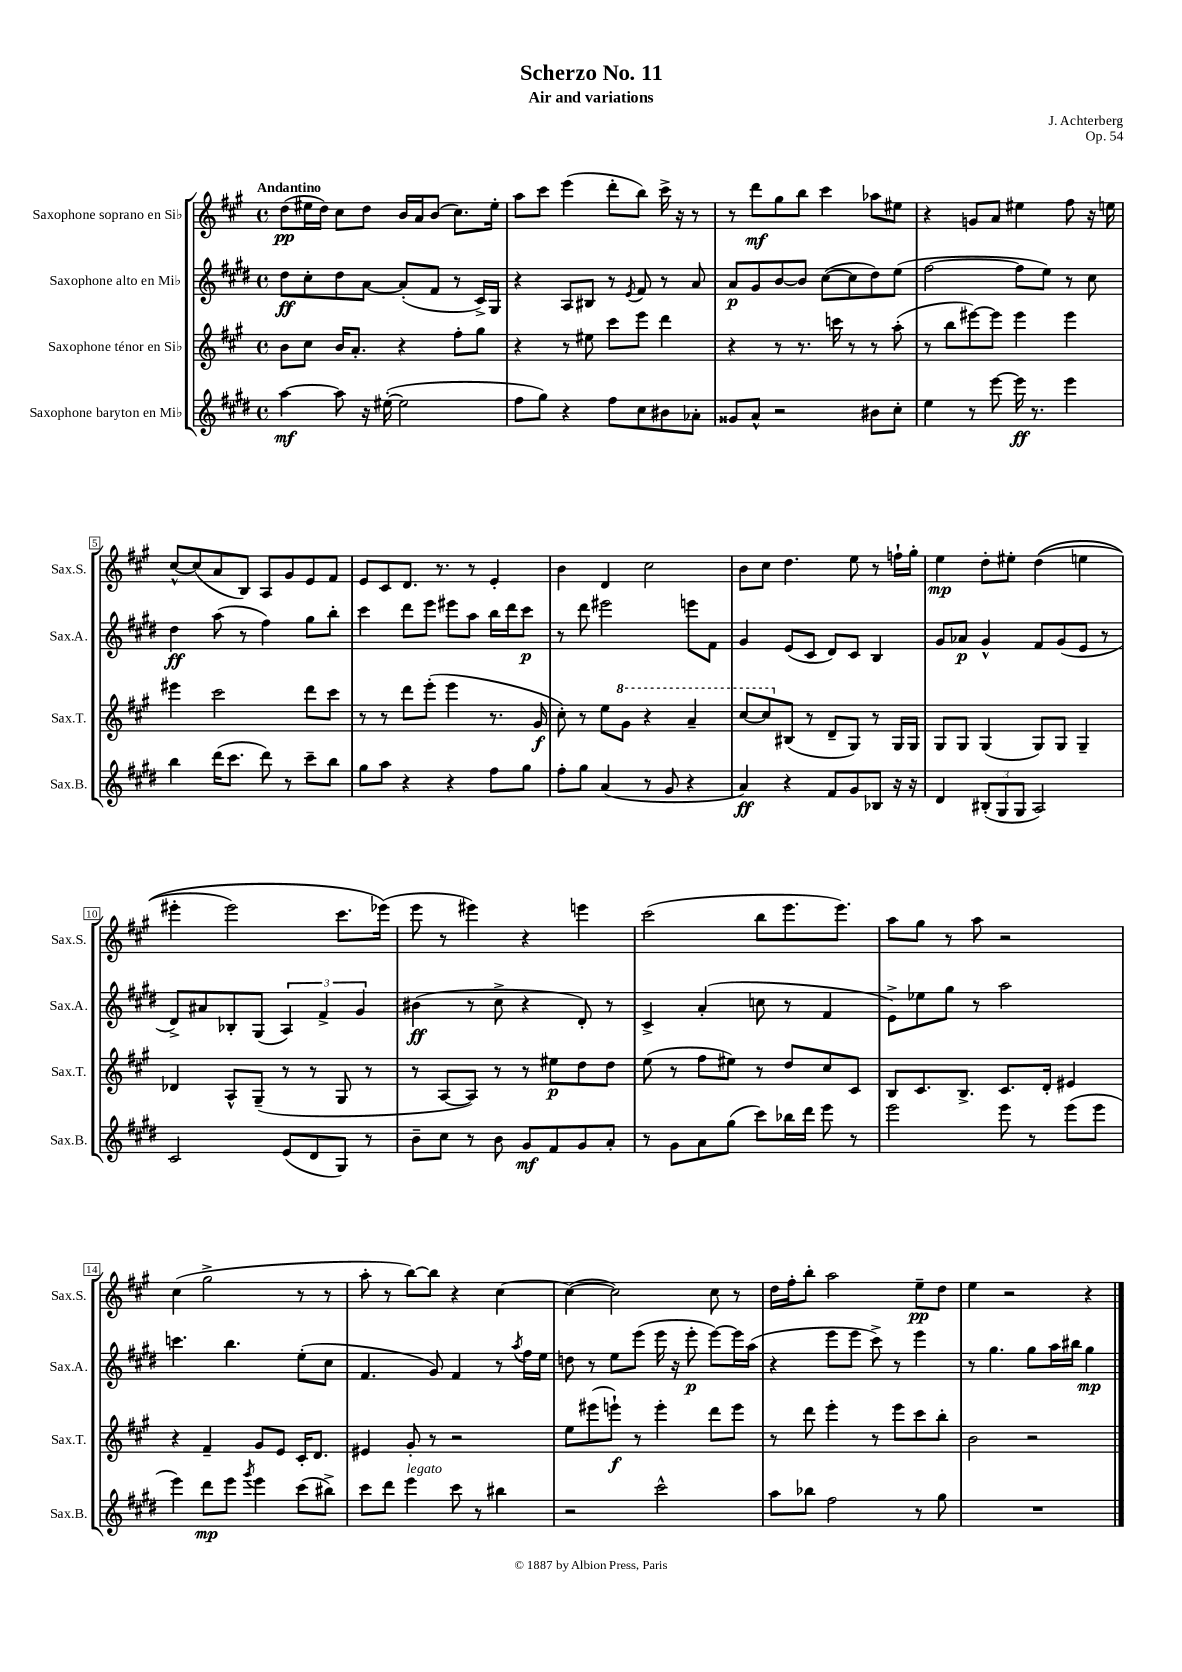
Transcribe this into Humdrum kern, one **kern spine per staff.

**kern	**kern	**kern	**kern
*staff4	*staff3	*staff2	*staff1
*clefG2	*clefG2	*clefG2	*clefG2
*k[f#c#g#d#]	*k[f#c#g#]	*k[f#c#g#d#]	*k[f#c#g#]
*M4/4	*M4/4	*M4/4	*M4/4
*met(c)	*met(c)	*met(c)	*met(c)
[4aa	8b	8dd#	(8dd
.	8cc#	8cc#'	16ee#
.	.	.	16dd)
8aa]	16b	8dd#	8cc#
.	8.a'	.	.
16r	.	[8a	8dd
([16ee#'	.	.	.
2ee#]	4r	(8a']	16b
.	.	.	16a
.	.	8f#	(8b
.	8ff#'	8r	8.cc#)
.	8gg#	16c#^)	.
.	.	16G#	16ee#'
=	=	=	=
8ff#	4r	4r	8aa
8gg#)	.	.	8ccc#
4r	8r	8A	(4eee
.	8ee#	8B#	.
8ff#	8ccc#	8r	8ddd'
.	.	8qe	.
8cc#	8eee	8f#	8bb)
8b#	4ddd	8r	16ccc#^
.	.	.	16r
8a-'	.	8a	8r
=	=	=	=
8g##	4r	8a	8r
8a^^	.	8g#	8ddd
2r	8r	[8b	8gg#
.	8.r	8b]	8bb
.	.	([8cc#	4ccc#
.	16ccc	.	.
.	8r	8cc#]	.
8b#	8r	8dd#)	8aa-
8cc#'	(8aa'	(8ee	8ee#
=	=	=	=
4ee	8r	[2ff#	4r
.	8bb	.	.
8r	[8eee#)	.	8g
[8eee	8eee#]	.	8a
16eee]	4eee#	8ff#]	4ee#
8.r	.	.	.
.	.	8ee)	.
4eee	4eee#	8r	8ff#
.	.	8cc#	16r
.	.	.	16ee
=	=	=	=
4bb	4eee#	4dd#	[8cc#^^
.	.	.	(8cc#]
(16ddd#	2ccc#	(8aa	8a
8.ccc#	.	.	.
.	.	8r	8B)
8ddd#)	.	4ff#)	8A
8r	.	.	8g#
8ccc#~	8ddd	8gg#	8e
8bb	8ccc#	8bb'	8f#
=	=	=	=
8gg#	8r	4ccc#	8e
8aa	8r	.	8c#
4r	8ddd	8ddd#	8.d
.	(8eee'	8eee	.
.	.	.	8.r
4r	4eee	8eee#	.
.	.	8aa	8r
8ff#	8.r	16bb	4e'
.	.	16ddd#	.
8gg#	.	8ccc#	.
.	16g#	.	.
=	=	=	=
8ff#'	8cc#')	8r	4b
8gg#	8r	8ddd#	.
(4a	8ee	2eee#	4d
.	8gg#	.	.
8r	4r	.	2cc#
8g#	.	.	.
4r	4aa~	8eee	.
.	.	8f#	.
=	=	=	=
4a)	[8ccc#	4g#	8b
.	8ccc#]	.	8cc#
4r	(8B#	(8e	4.dd
.	8r	8c#	.
8f#	8d~	8d#)	.
8g#	8G#)	8c#	8ee
8B-	8r	4B	8r
16r	16G#	.	16ff`
16r	16G#	.	16gg#'
=	=	=	=
4d#	8G#	8g#	4ee
.	8G#	8a-	.
(12B#'	(4G#	4g#^^	8dd'
12G#	.	.	.
.	.	.	8ee#'
12G#	.	.	.
2A)	8G#)	8f#	&((4dd
.	8G#	(8g#	.
.	4G#~	8e	4ee
.	.	8r	.
=	=	=	=
2c#	4d-	8d#^)	4eee#'
.	.	8a#	.
.	8A^^	8B-'	2eee#)
.	(8G#~	(8G#	.
(8e	8r	6A)	.
8d#	8r	.	.
.	.	6f#^	.
8G#)	8G#	.	8.ccc#
.	.	6g#	.
8r	8r	.	.
.	.	.	(16eee-&)
=	=	=	=
8b~	8r	(4b#	8eee
8cc#	[8A	.	8r
8r	8A])	8r	4eee#)
8b	8r	8cc#^	.
8g#	8r	4r	4r
8f#	8ee#	.	.
8g#	8dd	8d#')	4eee
8a'	8dd	8r	.
=	=	=	=
8r	(8ee	4c#^	(2ccc#
8g#	8r	.	.
8a	8ff#	(4a'	.
(8gg#	8ee#)	.	.
8ccc#)	8r	8cc	8bb
16bb-	8dd	8r	8.eee
16ddd#	.	.	.
8eee	8cc#	4f#	.
.	.	.	8.eee)
8r	8c#	.	.
=	=	=	=
2eee	8B	8e^)	8aa
.	8.c#	8ee-	8gg#
.	.	8gg#	8r
.	8.B^	.	.
.	.	8r	8aa
8eee	8.c#	2aa	2r
8r	.	.	.
.	16d'	.	.
(8eee	4e#	.	.
8eee	.	.	.
=	=	=	=
4eee)	4r	4.ccc	(4cc#
8ddd#	4f#~	.	2gg#^
8eee	.	4.bb	.
8qggg#	.	.	.
4eee	8g#	.	.
.	8e	.	.
(8ccc#	16c#'	(8ee'	8r
.	8.d	.	.
8bb#^)	.	8cc#	8r
=	=	=	=
8ccc#	4e#	4.f#	8aa'
8ddd#	.	.	8r
4eee	8g#'	.	[8bb)
.	8r	8g#)	8bb]
8ccc#	2r	4f#	4r
8r	.	.	.
4bb#	.	8r	[4cc#
.	.	8qaa	.
.	.	16ff#	.
.	.	16ee	.
=	=	=	=
2r	8ee	8dd	(4cc#_
.	(8eee#	8r	.
.	8eee`)	8ee	2cc#])
.	8r	(8eee	.
2ccc#^^	4eee'	16eee	.
.	.	16r	.
.	.	8eee'	.
.	8ddd	[8eee)	8cc#
.	8eee	16eee]	8r
.	.	(16aa	.
=	=	=	=
8aa	8r	4r	16dd
.	.	.	16ff#'
8bb-	8ddd	.	8bb'
2ff#	4eee'	8eee	2aa
.	.	8eee	.
.	8r	8ccc#^)	.
.	8eee	8r	.
8r	8ccc#	4eee	8ee~
8gg#	8bb'	.	8dd
=	=	=	=
1r	2b	8r	4ee
.	.	4.gg#	.
.	.	.	2r
.	2r	8gg#	.
.	.	16aa	.
.	.	16bb#	.
.	.	4gg#	4r
==	==	==	==
*-	*-	*-	*-
